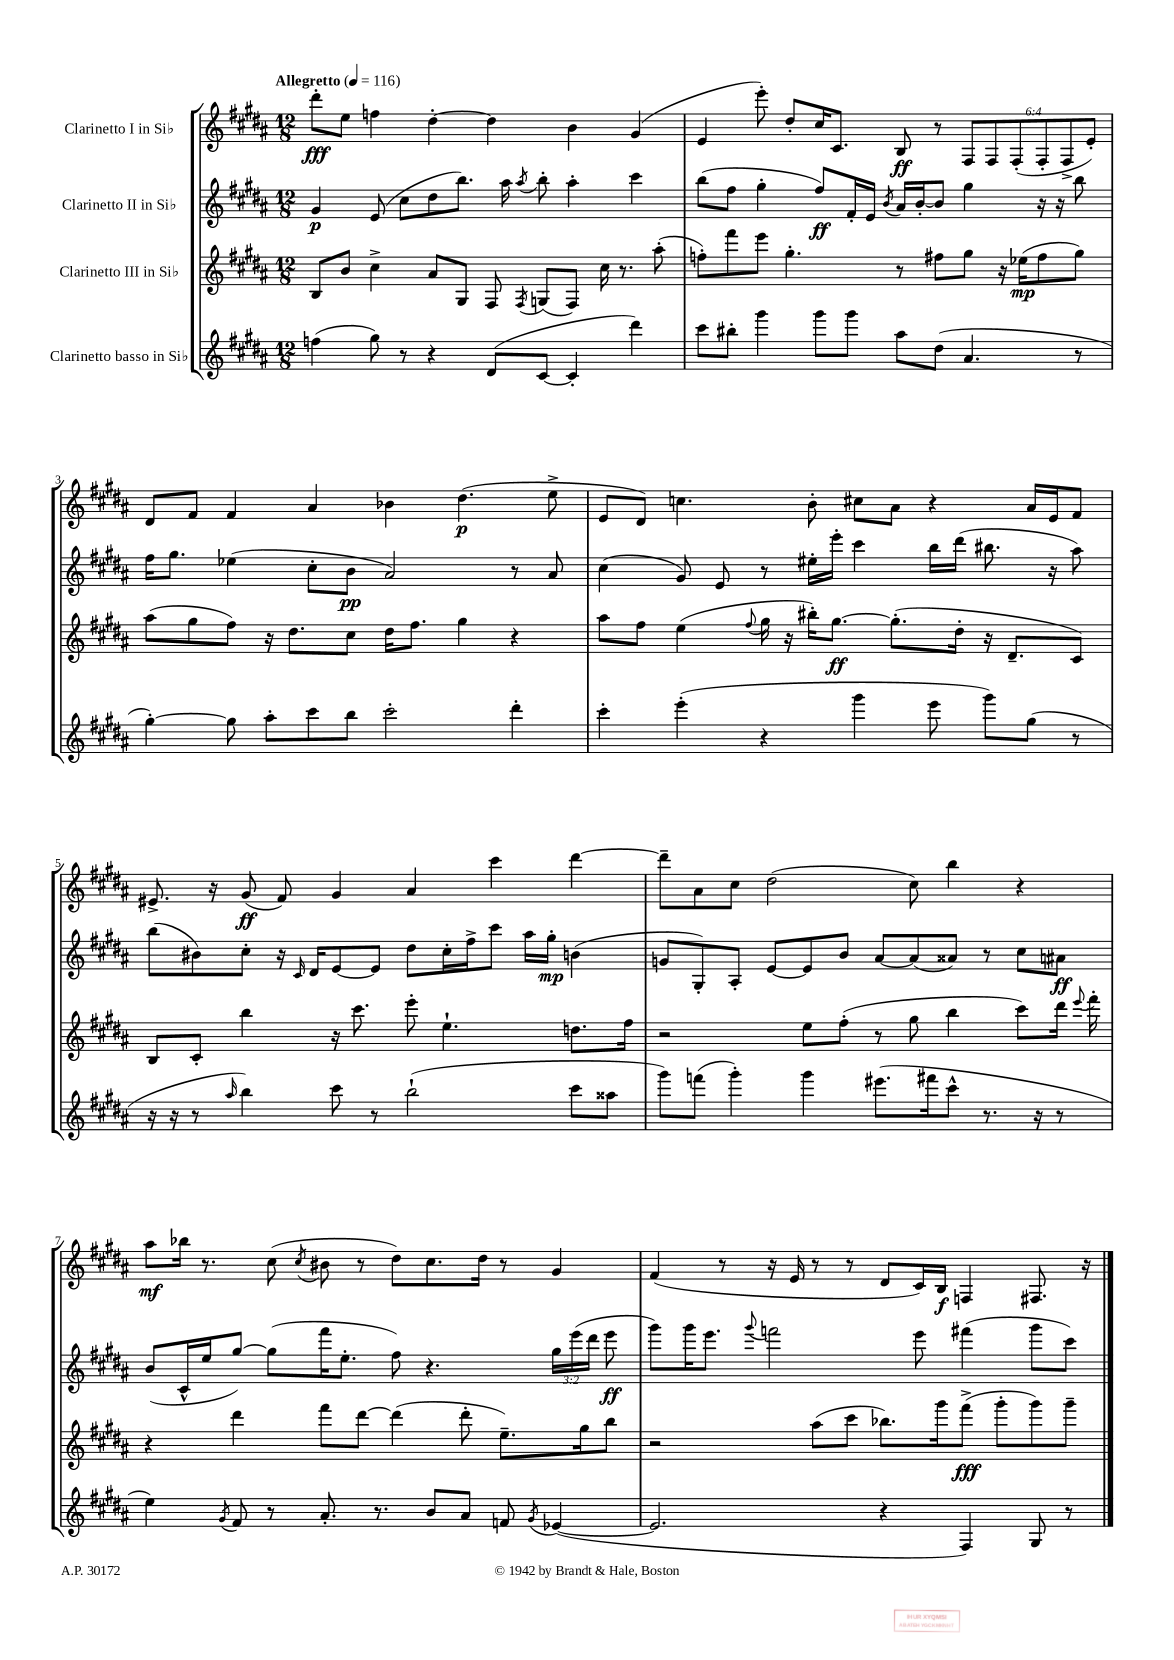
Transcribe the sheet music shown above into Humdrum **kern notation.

**kern	**kern	**kern	**kern
*staff4	*staff3	*staff2	*staff1
*clefG2	*clefG2	*clefG2	*clefG2
*k[f#c#g#d#a#]	*k[f#c#g#d#a#]	*k[f#c#g#d#a#]	*k[f#c#g#d#a#]
*M12/8	*M12/8	*M12/8	*M12/8
*MM116	*MM116	*MM116	*MM116
(4ff	8B	4g#	8ddd#'
.	8b	.	8ee
8gg#)	4cc#^	(8e	4ff
8r	.	8cc#	.
4r	8a#	8dd#	[4dd#'
.	8G#	8.bb)	.
(8d#	8F#	.	4dd#]
.	.	16aa#	.
.	8qF#	8qaa#	.
[8c#	(8G	8bb'	.
4c#']	8F#)	4aa#'	4b
.	16cc#	.	.
.	8.r	.	.
4ddd#)	.	4ccc#	(4g#
.	(8aa#'	.	.
=	=	=	=
8ccc#	8ff')	(8bb	4e
8bb#'	8fff#	8ff#	.
4ggg#	8eee	4gg#'	8eee')
.	4.gg#'	.	8dd#'
8ggg#	.	8ff#)	16cc#
.	.	.	8.c#
8ggg#	.	16f#'	.
.	.	16e	.
.	.	8qb	.
8aa#	8r	16a#	8B
.	.	[16b'	.
(8dd#	8ff#	8b]	8r
4.a#	8gg#	4gg#	12F#
.	.	.	12F#
.	16r	.	.
.	.	.	(12F#'
.	(16ee-	.	.
.	8ff#	16r	12F#'
.	.	16r	.
.	.	.	12F#^
8r	8gg#)	8bb	.
.	.	.	12e')
=	=	=	=
[4gg#')	(8aa#	16ff#	8d#
.	.	8.gg#	.
.	8gg#	.	8f#
8gg#]	8ff#)	(4ee-	4f#
8aa#'	16r	.	.
.	8.dd#	.	.
8ccc#	.	8cc#'	4a#
8bb	8cc#	8b	.
2ccc#'	16dd#	2a#)	4b-
.	8.ff#	.	.
.	4gg#	.	(4.dd#
4ddd#'	4r	8r	.
.	.	8a#	8ee^
=	=	=	=
4ccc#'	8aa#	(4cc#	8e
.	8ff#	.	8d#)
(4eee'	(4ee	8g#)	4.cc
.	.	8e	.
.	8qqff#	.	.
4r	16gg#	8r	.
.	16r	.	.
.	16bb#')	16ee#'	8b'
.	[8.gg#	16eee'	.
4ggg#	.	4ccc#	8cc#
.	(8.gg#']	.	8a#
8eee	.	16bb	4r
.	16dd#'	(16ddd#	.
8ggg#)	16r	8.bb#	.
.	8.d#~	.	.
(8gg#	.	.	16a#
.	.	16r	16e
8r	8c#)	8aa#)	8f#
=	=	=	=
16r	8B	(8bb	8.e#^
16r	.	.	.
8r	8c#'	8b#)	.
.	.	.	16r
16qqaa#	.	.	.
4bb)	4bb	8cc#'	(8g#
.	.	16r	8f#)
.	.	16qqc#	.
.	.	16d#	.
8ccc#	16r	[8e	4g#
.	8.ccc#	.	.
8r	.	8e]	.
(2bb`	8eee'	8dd#	4a#
.	4.ee`	16cc#'	.
.	.	16ff#^	.
.	.	8ccc#	4ccc#
.	.	16aa#	.
.	.	16gg#'	.
8ccc#	8.dd	(4b	[4ddd#
8aa##	.	.	.
.	16ff#	.	.
=	=	=	=
8ggg#)	2r	8g	8ddd#~]
(8fff	.	8G#')	8a#
4ggg#')	.	8A#'	8cc#
.	.	[8e	(2dd#
4ggg#	8ee	8e]	.
.	(8ff#'	8b	.
(8.eee#	8r	[8a#	.
.	8gg#	(8a#]	8cc#)
16fff#	.	.	.
8ccc#^^	4bb	8a##)	4bb
8.r	.	8r	.
.	8ccc#)	8cc#	4r
16r	.	.	.
8r	16ddd#	8a#	.
.	8qqeee	.	.
.	16fff#'	.	.
=	=	=	=
4ee)	4r	(8b	8aa#
.	.	16c#^^	16bb-
.	.	16ee	8.r
8qg#	.	.	.
8f#	4ddd#	[8gg#)	.
8r	.	(8gg#]	(8cc#
.	.	.	8qcc#
8.a#'	8fff#	16fff#	8b#
.	.	8.ee'	.
.	[8ddd#	.	8r
8.r	.	.	.
.	(4ddd#]	8ff#)	8dd#)
8b	.	4.r	8.cc#
8a#	8ddd#'	.	.
.	.	.	16dd#
8f	8.ee~)	.	8r
8qg#	.	.	.
([4e-	.	24gg#	4g#
.	.	(24eee	.
.	16gg#	.	.
.	.	24ddd#	.
.	8bb	8eee	.
=	=	=	=
2.e-]	2r	8ggg#)	(4f#
.	.	16ggg#	.
.	.	8.eee	.
.	.	.	8r
.	.	8qqggg#	.
.	.	2fff	16r
.	.	.	16e
.	(8aa#	.	8r
.	8ccc#	.	8r
4r	8.bb-)	.	8d#
.	.	8eee	16c#)
.	16ggg#	.	16B
4F#)	(8fff#^	(4fff#	4F
.	8ggg#'	.	.
8G#	8ggg#)	8ggg#	8.F#
8r	8ggg#~	8ccc#)	.
.	.	.	16r
==	==	==	==
*-	*-	*-	*-
